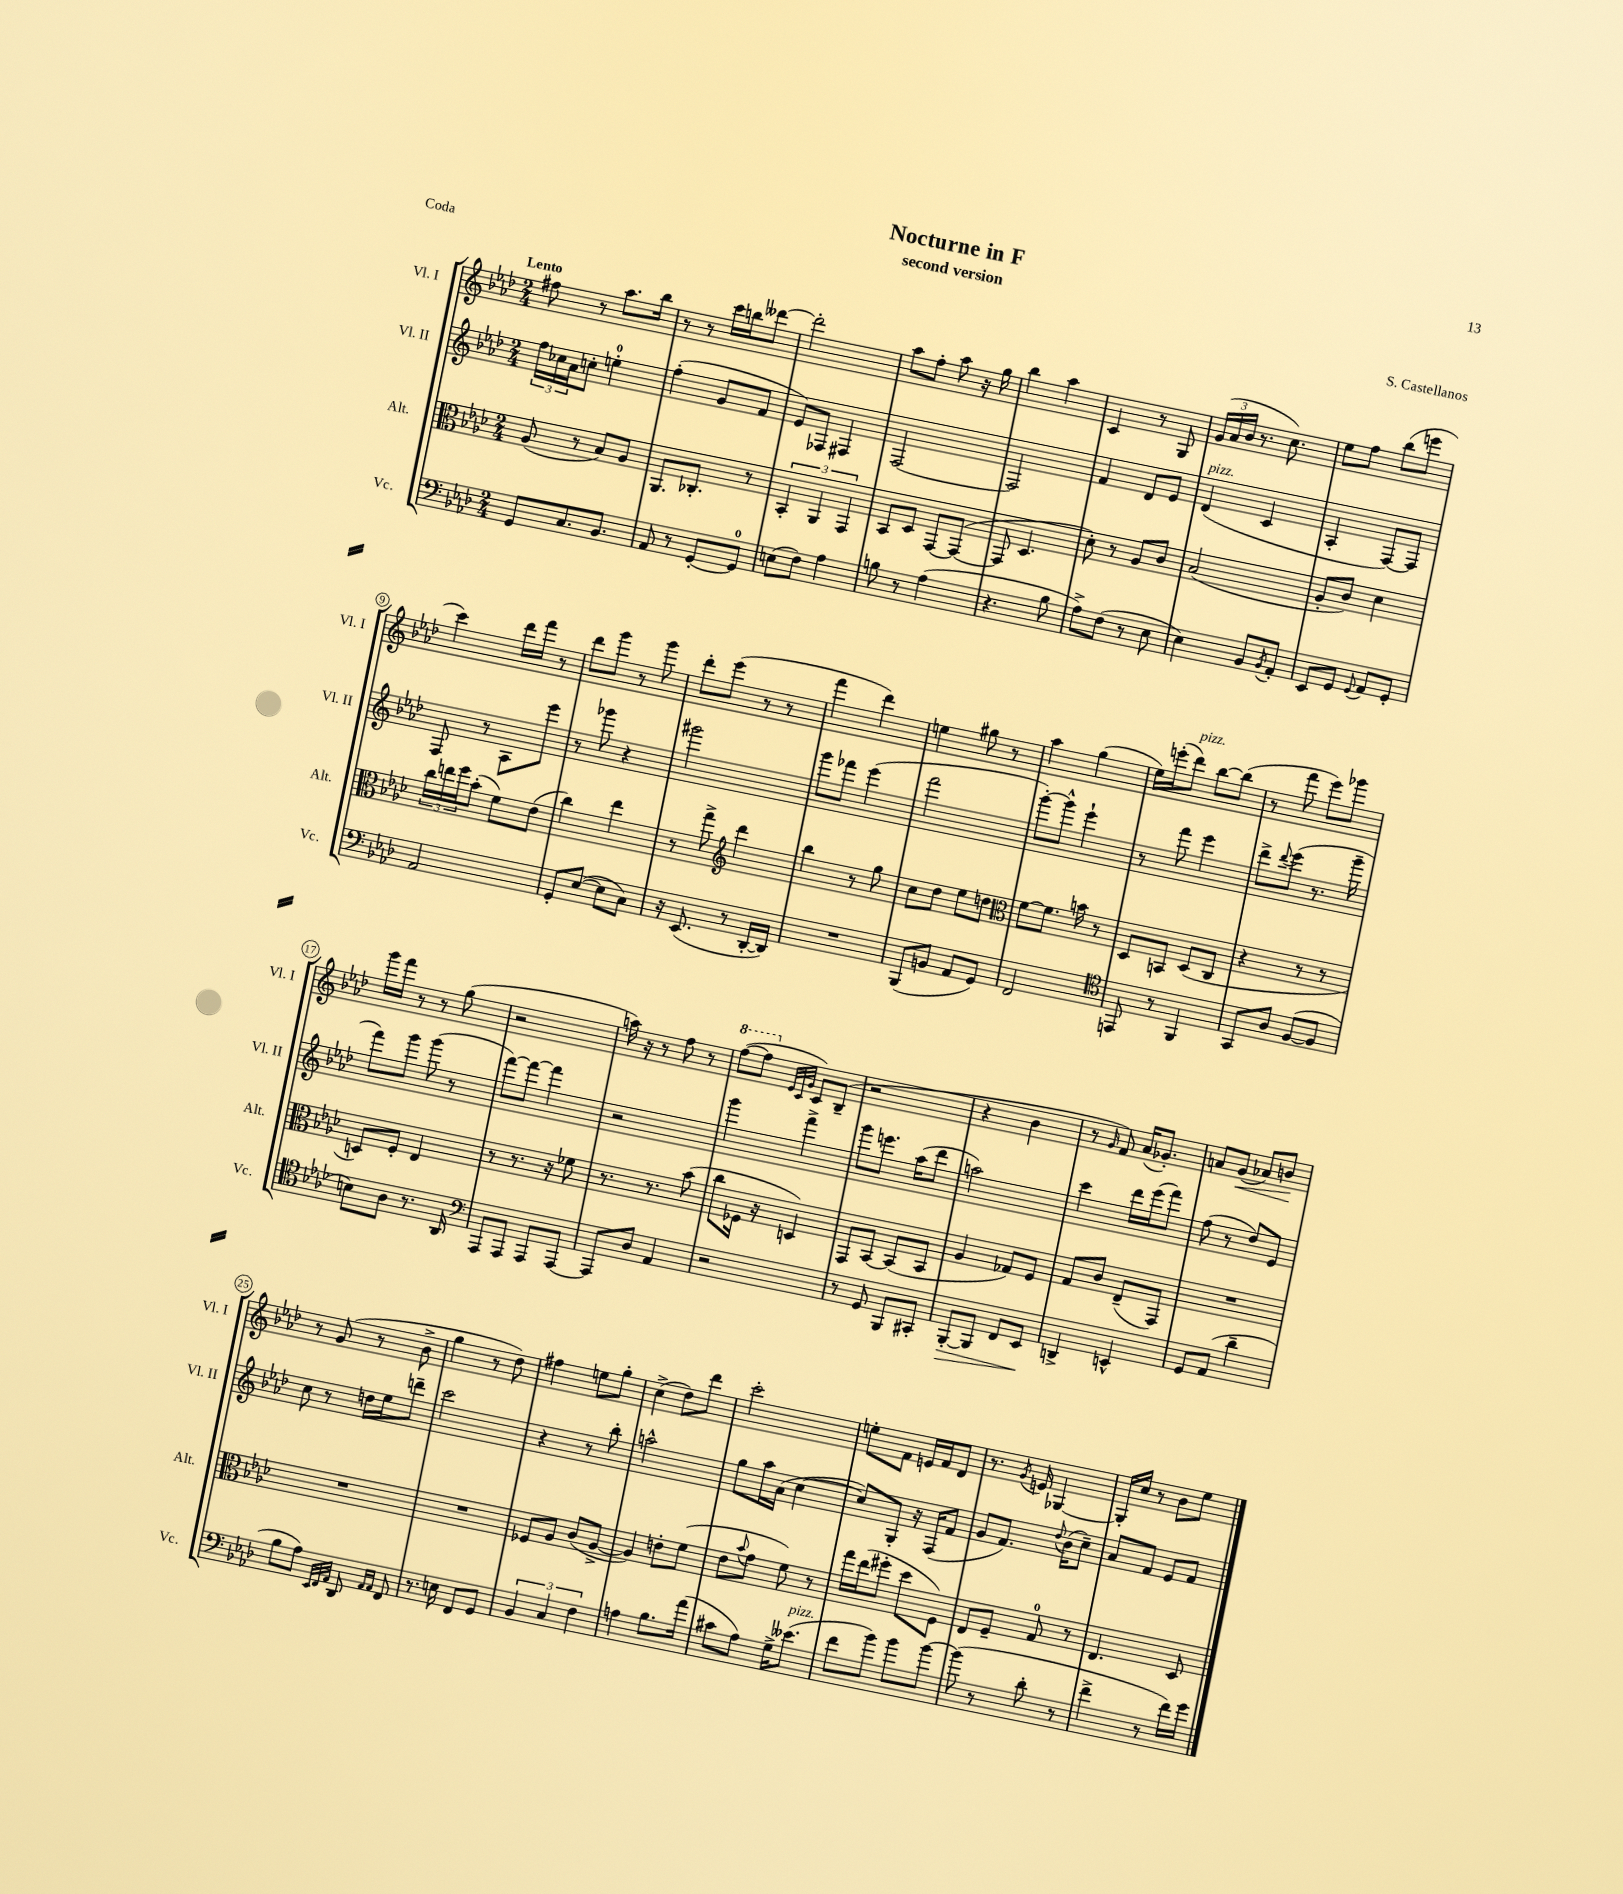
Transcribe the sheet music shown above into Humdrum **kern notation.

**kern	**dynam	**kern	**kern	**kern	**dynam
*part4	*part4	*part3	*part2	*part1	*part1
*staff4	*staff4	*staff3	*staff2	*staff1	*staff1
*I"Vc.	*	*I"Alt.	*I"Vl. II	*I"Vl. I	*
*I'Vc.	*	*I'Alt.	*I'Vl. II	*I'Vl. I	*
*clefF4	*	*clefC3	*clefG2	*clefG2	*
*k[b-e-a-d-]	*	*k[b-e-a-d-]	*k[b-e-a-d-]	*k[b-e-a-d-]	*
*M2/4	*	*M2/4	*M2/4	*M2/4	*
=1	=1	=1	=1	=1	=1
!	!	!	!	!LO:TX:a:B:t=Lento	!
8GG/L	.	(8A-/	24ff\LL	8ff#X\	.
.	.	.	24cc-X\	.	.
.	.	.	24a-\J	.	.
8.C/	.	8r	8ccn'\J	8r	.
.	.	8B-/L)	4een'\	8.aa-\L	.
8.BB-/J	.	.	.	.	.
.	.	8A-/J	.	.	.
.	.	.	.	16bb-\Jk	.
=2	=2	=2	=2	=2	=2
8AA-/	.	8.AA-/L	(4ff'\	8r	.
8r	.	.	.	8r	.
.	.	8.C-X'/J	.	.	.
[8GG'/L	.	.	8g/L	16ccc\LL	.
.	.	.	.	16bbn\J	.
8GG/J]	.	8r	8f/J	[8ddd--X\J	.
=3	=3	=3	=3	=3	=3
(8En\L	.	6BB-'/	8e-/L)	2ddd--'\]	.
8F\J)	.	.	8F-X/J	.	.
.	.	6AA-/	.	.	.
4A-\	.	.	4F#X/	.	.
.	.	6GG/	.	.	.
=4	=4	=4	=4	=4	=4
8Bn\	.	8BB-/L	[2F/	8aa-\L	.
8r	.	8D-/J	.	8ff'\J	.
(4A-\	.	[8GG/L	.	8aa-\	.
.	.	(8GG/J_	.	16r	.
.	.	.	.	16gg\	.
=5	=5	=5	=5	=5	=5
4.r	.	8GG/]	2F/]	4bb-\	.
.	.	4.D-/	.	.	.
.	.	.	.	4aa-\	.
8B-\	.	.	.	.	.
=6	=6	=6	=6	=6	=6
8A-^\L)	.	8d-'\)	4f/	4c/	.
(8F\J	.	8r	.	.	.
8r	.	8A-/L	8d-/L	8r	.
8E-\	.	8c/J	8e-/J	8G/	.
=7	=7	=7	=7	=7	=7
!	!	!	!LO:TX:a:i:t=pizz.	!	!
4E-\)	.	(2B-/	(4d-/	(24g/LL	.
.	.	.	.	24a-/	.
.	.	.	.	24b-/JJ	.
.	.	.	.	8.r	.
8BB-/L	.	.	4c/	.	.
.	.	.	.	8.cc\)	.
8qBB-/	.	.	.	.	.
8AA-'/J	.	.	.	.	.
=8	=8	=8	=8	=8	=8
8EE-/L	.	8A-'/L	4A-'/	8ee-\L	.
8GG/J	.	8c/J)	.	8ff\J	.
8qqGG/	.	.	.	.	.
8AA-/L	.	4d-\	[8F/L)	(8bb-\L	.
8GG'/J	.	.	8F/J]	8eeen\J	.
!!LO:LB:g=z
=9	=9	=9	=9	=9	=9
2AA-/	.	24cc\LL	8F/	4ccc\)	.
.	.	24een\	.	.	.
.	.	24ff\J	.	.	.
.	.	(8b-'\J	8r	.	.
.	.	8f\L)	8A-\L	16ddd-\LL	.
.	.	.	.	16fff\JJ	.
.	.	(8e-\J	8eee-\J	8r	.
=10	=10	=10	=10	=10	=10
8GG'/L	.	4cc\)	8r	8ddd-\L	.
([8E-/J	.	.	8ggg-X\	8ggg\J	.
8E-\L]	.	4ee-\	4r	8r	.
8C\J)	.	.	.	8ggg\	.
=11	=11	=11	=11	=11	=11
16r	.	8r	2ggg#X\	8ddd-'\L	.
(8.EE-/	.	.	.	.	.
.	.	8gg^\	.	(8eee-\J	.
*	*	*clefG2	*	*	*
8r	.	4ddd-\	.	8r	.
[16DD-'/LL	.	.	.	8r	.
16DD-/JJ])	.	.	.	.	.
=12	=12	=12	=12	=12	=12
2r	.	4bb-\	8ggg\L	4fff\	.
.	.	.	8fff-X\J	.	.
.	.	8r	(4eee-\	4ddd-\)	.
.	.	8gg\	.	.	.
=13	=13	=13	=13	=13	=13
(8BBB-/L	.	8cc\L	2fff\	4een\	.
8BBn/J	.	8dd-\J	.	.	.
8AA-/L	.	8ee-\L	.	8gg#X\	.
8GG/J)	.	8ddn\J	.	8r	.
=14	=14	=14	=14	=14	=14
*	*	*clefC3	*	*	*
2FF/	.	[8f\L	[8ggg'\L)	4aa-\	.
.	.	8.f\J]	8ggg^^\J]	.	.
.	.	.	4eee-`\	(4gg\	.
.	.	16bn\	.	.	.
.	.	8r	.	.	.
=15	=15	=15	=15	=15	=15
*clefC4	*	*	*	*	*
8EEn/	.	8D-/L	8r	16ee-\LL)	.
.	.	.	.	(16eeen'\J	.
!	!	!	!	!LO:TX:a:i:t=pizz.	!
8r	.	8BBn/J	8fff\	8ddd-\J)	.
4FF/	.	(8D-/L	4eee-\	[8bb-\L	.
.	.	8C/J	.	(8bb-\J]	.
=16	=16	=16	=16	=16	=16
8GG/L	.	4r	8ddd-^\L	8r	.
.	.	.	8qqddd-/	.	.
8A-/J	.	.	(8eee-\J	8fff\	.
([8F/L	.	8r	8.r	8eee-\L)	.
8F/J]	.	8r	.	8ggg-X\J	.
.	.	.	16ggg~\	.	.
!!LO:LB:g=z
=17	=17	=17	=17	=17	=17
8Bn\L)	.	8Dn/L)	8fff\L)	16ggg\LL	.
.	.	.	.	16fff\JJ	.
8A-\J	.	8F'/J	8ggg\J	8r	.
8.r	.	4E-/	(8ggg\	8r	.
.	.	.	8r	(8gg\	.
16AA-/	.	.	.	.	.
=18	=18	=18	=18	=18	=18
*clefF4	*	*	*	*	*
8AAA-/L	.	8r	[8fff\L)	2r	.
8AAA-/J	.	8.r	8fff\J_	.	.
8AAA-/L	.	.	4fff\]	.	.
.	.	16r	.	.	.
[8AAA-/J	.	8f-X\	.	.	.
=19	=19	=19	=19	=19	=19
8AAA-/L]	.	8.r	2r	16aan\)	.
.	.	.	.	16r	.
8D-/J	.	.	.	8r	.
.	.	8.r	.	.	.
4AA-/	.	.	.	8ff\	.
.	.	(8b-\	.	8r	.
=20	=20	=20	=20	=20	=20
*	*	*	*	*8va	*
2r	.	8cc\L	4ggg\	([8fff\L	.
.	.	16F-X\Jk	.	8fff\J]	.
.	.	16r	.	.	.
*	*	*	*	*X8va	*
.	.	.	.	32qqe-/LLL	.
.	.	.	.	32qqc/	.
.	.	.	.	32qqg/JJJ	.
.	.	4Dn/)	4fff^\	8c/L)	.
.	.	.	.	(8B-~/J	.
=21	=21	=21	=21	=21	=21
8r	.	8GG/L	8ggg\L	2r	.
8GG/	.	[8BB-/J	8.eeen\J	.	.
8BBB-/L	.	(8BB-/L]	.	.	.
.	.	.	(16aa-\KL	.	.
8CC#X'/J	.	8BB-/J	8ddd-\J	.	.
=22	=22	=22	=22	=22	=22
!	!LO:HP:b	!	!	!	!
[8BBB-'/L	>	4A-/	2aan\)	4r	.
8BBB-/J]	.	.	.	.	.
8FF/L	.	8G-X/L)	.	4b-\	.
8EE-/J	.	8F/J	.	.	.
.	]	.	.	.	.
=23	=23	=23	=23	=23	=23
4DDn^/	.	8G/L	4ccc\	8r	.
.	.	.	.	16qqg/	.
.	.	8c/J	.	8f/)	.
4EEn^^/	.	(8E-~/L	16ddd-\LL	(16a-/KL	.
.	.	.	(16eee-\J	8.g-X'/J)	.
.	.	8GG/J)	8fff\J)	.	.
=24	=24	=24	=24	=24	=24
8GG/L	.	2r	(8ff\	8an/L	.
!	!	!	!	!	!LO:HP:b
(8AA-/J	.	.	8r	(8g/J	<
4d-~\	.	.	8dd-/L)	8a-X/L)	.
.	.	.	8e-/J	8bn/J	.
.	.	.	.	.	[
!!LO:LB:g=z
=25	=25	=25	=25	=25	=25
8B-\L	.	2r	8cc\	8r	.
8A-\J)	.	.	8r	(8g/	.
32qqEE-/LLL	.	.	.	.	.
32qqFF/	.	.	.	.	.
32qqAA-/JJJ	.	.	.	.	.
8DD-/	.	.	16ddn\LL	8r	.
.	.	.	16ee-\J	.	.
16qqAA-/LL	.	.	.	.	.
16qqAA-/JJ	.	.	.	.	.
8FF/	.	.	8dddn~\J	8b-^\	.
=26	=26	=26	=26	=26	=26
8.r	.	2r	2ccc\	4gg\	.
16En\	.	.	.	.	.
8FF/L	.	.	.	8r	.
8GG/J	.	.	.	8dd-\)	.
=27	=27	=27	=27	=27	=27
6BB-/	.	8F-X/L	4r	4ff#X\	.
.	.	8A-/J	.	.	.
6C/	.	.	.	.	.
.	.	(8c/L	8r	8een\L	.
6F\	.	.	.	.	.
.	.	[8A-^/J	8bb-'\	8gg'\J	.
=28	=28	=28	=28	=28	=28
4An\	.	4A-/])	2aan^^\	(4cc^\	.
8.B-\L	.	8en'\L	.	8dd-\L)	.
.	.	(8f\J	.	8ddd-\J	.
(16a-\Jk	.	.	.	.	.
=29	=29	=29	=29	=29	=29
8c#X\L	.	8e-\L	8gg\L	2ccc'\	.
.	.	8qqb-/	.	.	.
8A-\J)	.	8g\J	16aa-\L	.	.
.	.	.	(16a-\JJ	.	.
16G^\KL	.	8f\)	[4cc\	.	.
!LO:TX:a:i:t=pizz.	!	!	!	!	!
(8.e--X\J	.	.	.	.	.
.	.	8r	.	.	.
=30	=30	=30	=30	=30	=30
8f\L	.	16gg\LL	8cc/L])	8een'\L	.
.	.	(16ee-\J	.	.	.
8b-\J)	.	8ff#X'\J	8G'/J	8f\J	.
8b-\L	.	8dd-\L	16r	16en/LL	.
.	.	.	(16F/KL	16f/J	.
[8b-\J	.	8F\J)	8f/J	8d-/J	.
=31	=31	=31	=31	=31	=31
(8b-\]	.	8E-/L	8g/L	8.r	.
8r	.	8F~/J	8.f/J)	.	.
.	.	.	.	8qg/	.
.	.	.	.	16en/	.
8d-'\	.	8G/	.	[4G-X/	.
.	.	.	8qqdd-/	.	.
.	.	.	(16b-\KL	.	.
8r	.	8r	8cc~\J)	.	.
=32	=32	=32	=32	=32	=32
4f^\	.	4.E-/	8a-/L	16G-'/LL]	.
.	.	.	.	16cc/JJ	.
.	.	.	8f/J	8r	.
8r	.	.	8e-/L	8b-\L	.
16f\LL)	.	8D-/	8f/J	8ee-\J	.
16g\JJ	.	.	.	.	.
==	==	==	==	==	==
*-	*-	*-	*-	*-	*-
